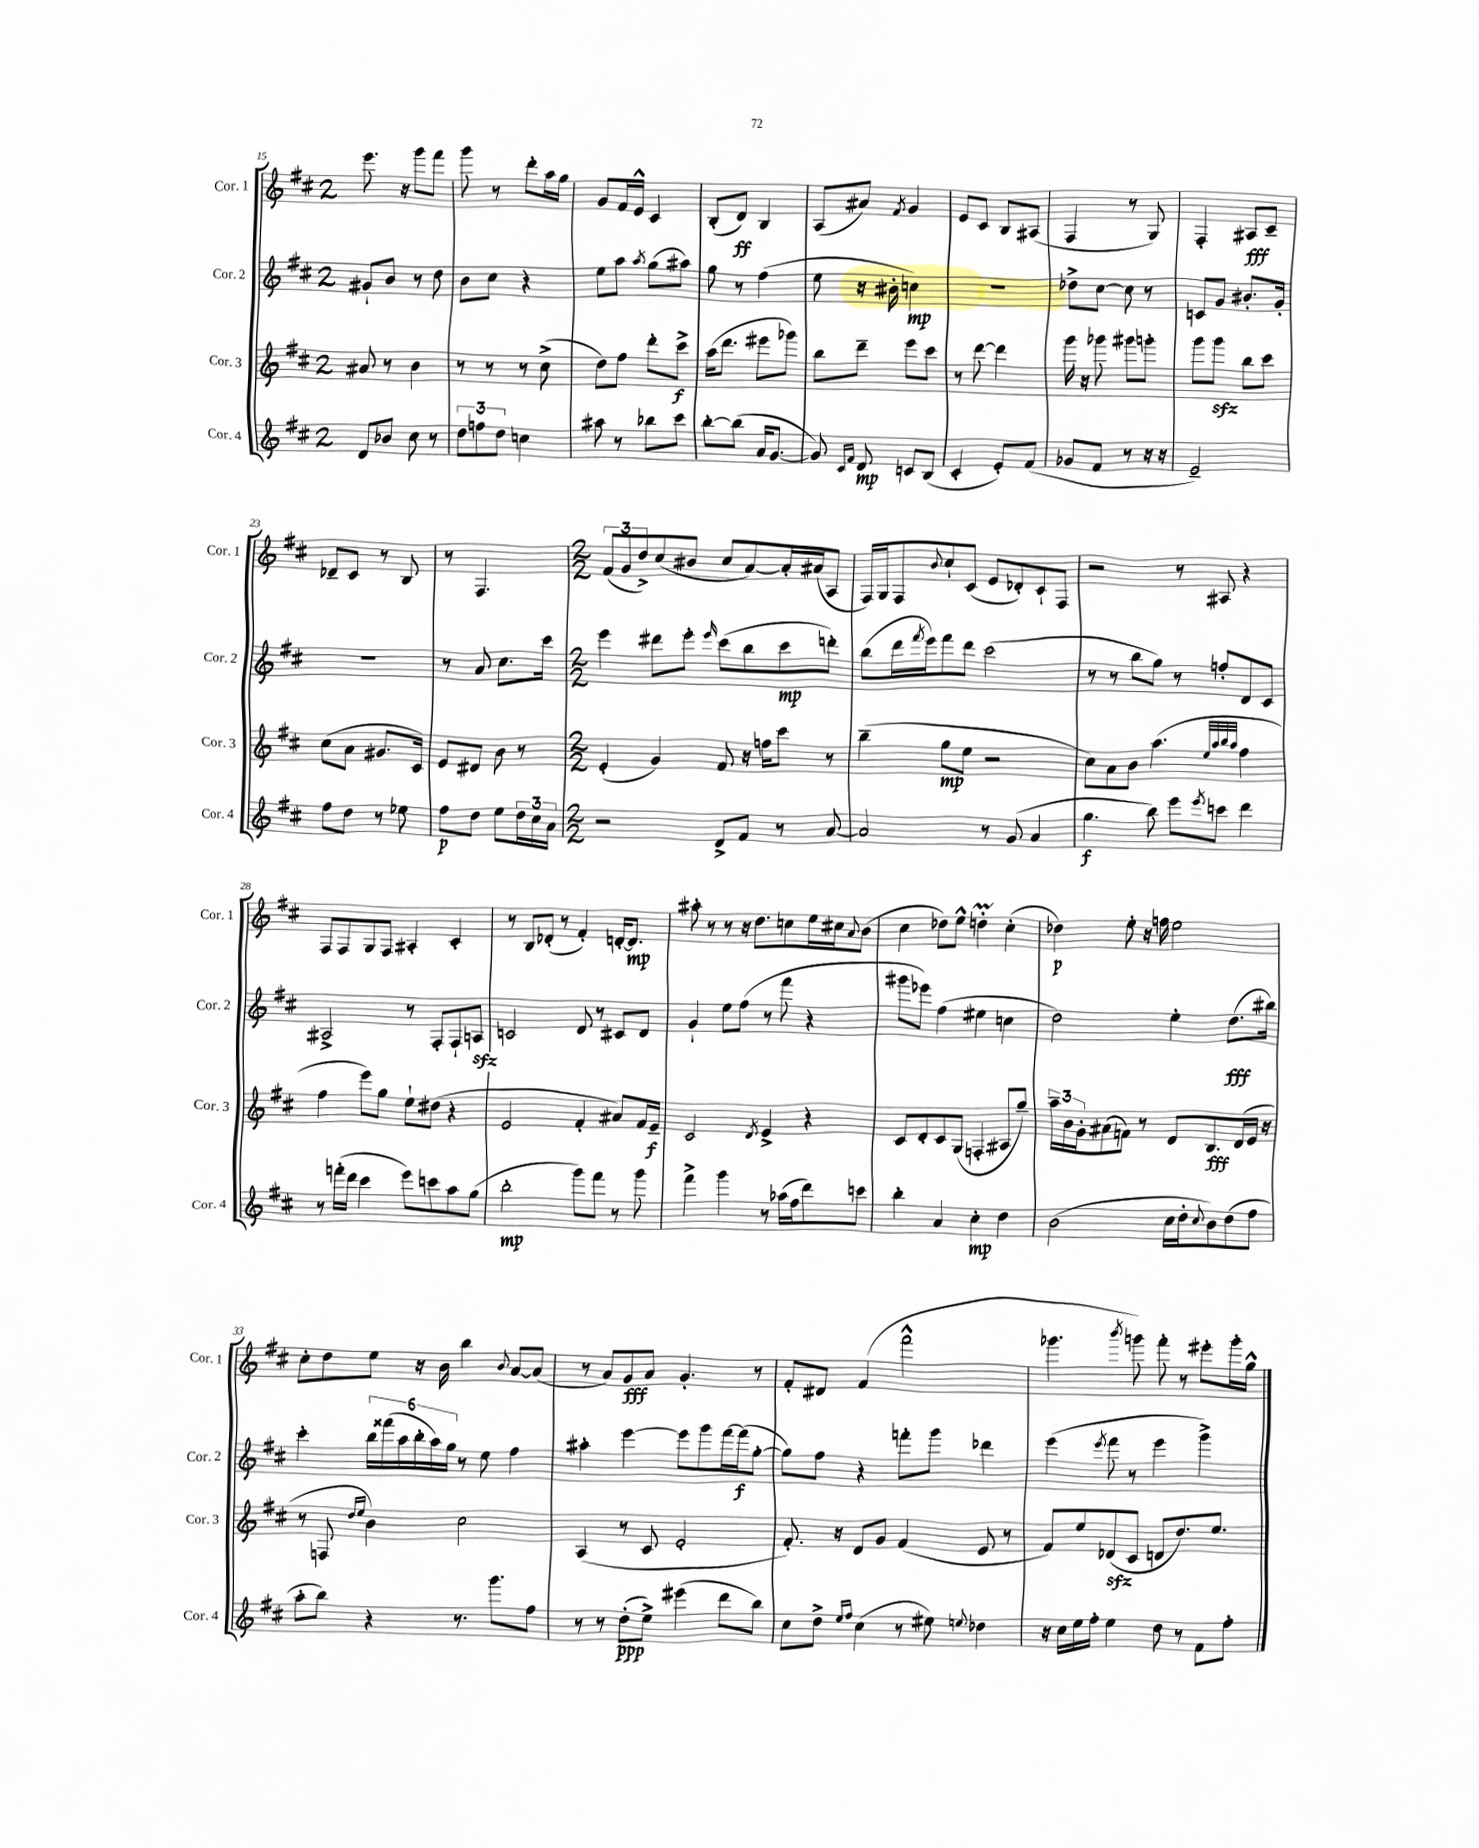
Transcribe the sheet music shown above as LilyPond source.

<<
\new StaffGroup <<
\new Staff = "s0" \with { instrumentName = "Cor. 1" shortInstrumentName = "Cor. 1" } {
    \clef treble \key d \major \once \override Staff.TimeSignature.style = #'single-digit \time 2/4
    e'''8. r16 g'''8 fis'''8 |
    g'''8 r8 d'''8-. a''16 g''16 |
    g'8 fis'16 e'16-^ cis'4 |
    b8-.( d'8\ff) b4 |
    a8( ais'8) \acciaccatura { fis'8 } g'4 |
    e'8 cis'8 b8 ais8( |
    fis4 r8 g8) |
    fis4-. ais8\fff cis'8-- |
    des'8-- cis'8 r8 b8 |
    r8 fis4. |
    \numericTimeSignature \time 2/2 \tuplet 3/2 { fis'8( g'8 d''8->) } cis''8( bis'8 cis''8 a'8~) a'16-. ais'16( a8 |
    fis16) g16 fis8 \appoggiatura { b'8 } cis''8-! cis'8( e'8 des'8-.) cis'8-! fis8 |
    r2 r8 ais8 r4 |
    fis8 fis8 g8 fis8 ais4-. cis'4-. |
    r8 b8 des'8-.( r8 fis'4-.) d'16~-. d'8.\mp |
    ais''8-. r8 r8 r16 d''8. c''8 e''16 cis''16 \appoggiatura { a'8 } b'8( |
    cis''4 des''8) e''8-^ d''4-.\prall cis''4-.( |
    des''4\p) e''8-. r16 f''16 e''2 |
    cis''8-. d''8 e''8 r16 b'16 b''4 \appoggiatura { b'8 } a'8~ a'8( |
    r8 a'8) g'8\fff a'8 g'4.-. r8 |
    fis'8-. dis'8 fis'4( fis'''2-^ |
    ges'''4. \acciaccatura { b'''8 } g'''8) fis'''8-. r8 eis'''8-. g'''16-. g''16-^ \bar "|." |
}
\new Staff = "s1" \with { instrumentName = "Cor. 2" shortInstrumentName = "Cor. 2" } {
    \clef treble \key d \major \once \override Staff.TimeSignature.style = #'single-digit \time 2/4
    gis'8-! b'8 r8 d''8 |
    b'8 cis''8 r4 |
    e''8 a''8 \acciaccatura { a''8 } g''8( ais''8) |
    g''8 r8 fis''4( |
    e''8 r16 bis'16-. c''4\mp) |
    R2 |
    des''8-> cis''8~ cis''8 r8 |
    c'8 g'8 bis'8.-. g'16-. |
    R2 |
    r8 a'8 cis''8. cis'''16 |
    \numericTimeSignature \time 2/2 e'''4 dis'''8 e'''8-. \grace { e'''16 } cis'''8( b''8 cis'''8\mp d'''8-.) |
    b''8( d'''16 \acciaccatura { fis'''8 } e'''16) fis'''8 d'''8 cis'''2( |
    r8 r8 b''8 g''8) r8 f''8-. d'8 cis'8 |
    ais2-> r8 fis8-. fis8-! a8\sfz |
    c'2 d'8 r8 cis'8 d'8 |
    g'4-! e''8 fis''8( r8 fis'''8 r4 |
    gis'''8 ees'''8) fis''4( eis''4 c''4 |
    d''2) e''4-. d''8.\fff( bis''16) |
    cis'''4-. \tuplet 6/4 { b''16 fisis'''16( a''16 b''16-. a''16) g''16 } r8 e''8 fis''4 |
    ais''4-. e'''4~ e'''8 g'''8 fis'''16~ fis'''16\f( g''8~-. |
    g''8) fis''8 r4 f'''8-. g'''8 des'''4 |
    e'''4( \acciaccatura { e'''8 } fis'''8 r8 e'''4 g'''4->) \bar "|." |
}
\new Staff = "s2" \with { instrumentName = "Cor. 3" shortInstrumentName = "Cor. 3" } {
    \clef treble \key d \major \once \override Staff.TimeSignature.style = #'single-digit \time 2/4
    ais'8 r8 b'4 |
    r8 r8 r8 cis''8->( |
    d''8) fis''8 d'''8-. cis'''8->\f |
    a''16( d'''8. eis'''8 ges'''8) |
    b''8 d'''8-- e'''8 cis'''8 |
    r8 d'''8~ d'''4 |
    g'''16 r16 ges'''8 gis'''8 g'''8-. |
    g'''8 g'''8\sfz b''8 cis'''8 |
    cis''8( a'8 gis'8. cis'16) |
    e'8 dis'8 b'8 r8 |
    \numericTimeSignature \time 2/2 e'4-.( g'4) fis'8 r16 f''16 cis'''8 r8 |
    b''4--( g''8\mp e''8 r2 |
    cis''8) a'8 b'8 a''4.( \grace { e''32 a''32 b''32 a''32 } fis''4 |
    fis''4 e'''8) g''8 e''8-! dis''8( r4 |
    e'2 fis'4-. ais'8) fis'16 e'16--\f |
    cis'2 \acciaccatura { d'8 } e'4-> r4 |
    cis'8 d'8-. cis'8 g8( f4-. ais8 g''8--) |
    \tuplet 3/2 { a''16-- b'16 g'16-. } ais'8( f'8) r8 d'8 b8.\fff d'16( e'16 r16 |
    r8 f8 \grace { d''16 e''16 } b'4) cis''2 |
    a4( r8 cis'8 e'2-. |
    fis'8.-.) r16 d'8 g'8 fis'4( e'8 r8 |
    fis'8) e''8 des'8\sfz( cis'8 d'8 d''8.) e''8. \bar "|." |
}
\new Staff = "s3" \with { instrumentName = "Cor. 4" shortInstrumentName = "Cor. 4" } {
    \clef treble \key d \major \once \override Staff.TimeSignature.style = #'single-digit \time 2/4
    d'8 bes'8 cis''8 r8 |
    \tuplet 3/2 { d''8 f''8 d''8 } c''4 |
    ais''8 r8 bes''8 cis'''8 |
    b''8~-. b''8( a'16 g'8.~ |
    g'8) \grace { cis'16 fis'16 } d'8\mp c'8 b8( |
    cis'4-. e'8-.) fis'8( |
    ges'8 fis'8 r8 r16 r16 |
    e'2--) |
    fis''8 d''8 r8 ees''8 |
    fis''8\p d''8 e''8 \tuplet 3/2 { d''16 cis''16 a'16 } |
    \numericTimeSignature \time 2/2 r2 d'8-> fis'8 r8 a'8~ |
    a'2 r8 g'8( a'4 |
    g''4.\f b''8) e'''8 \acciaccatura { e'''8 } c'''8 d'''4 |
    r8 f'''16-.( d'''16 cis'''4 e'''8) c'''8 a''8 g''8( |
    b''2-.\mp g'''8) fis'''8 r8 g'''8 |
    fis'''4-> g'''4 r8 aes''16( fis''16 d'''8) c'''8 |
    b''4-. a'4 cis''4-.\mp d''4 |
    b'2( cis''16 d''16-. \appoggiatura { cis''8 } b'8) d''8( fis''8 |
    a''8-. b''8) r4 r8. g'''8. fis''8 |
    r8 r8 d''8-.\ppp( e''8->) eis'''4( d'''8 b''8) |
    cis''8 d''8-> \grace { e''16 fis''16 } cis''4( r8 eis''8) \appoggiatura { e''8 } des''4 |
    r16 cis''16 e''16 fis''16-. e''4 d''8 r8 fis'8 fis''8-. \bar "|." |
}
>>
>>
\layout { \context { \Score currentBarNumber = #15 } }
